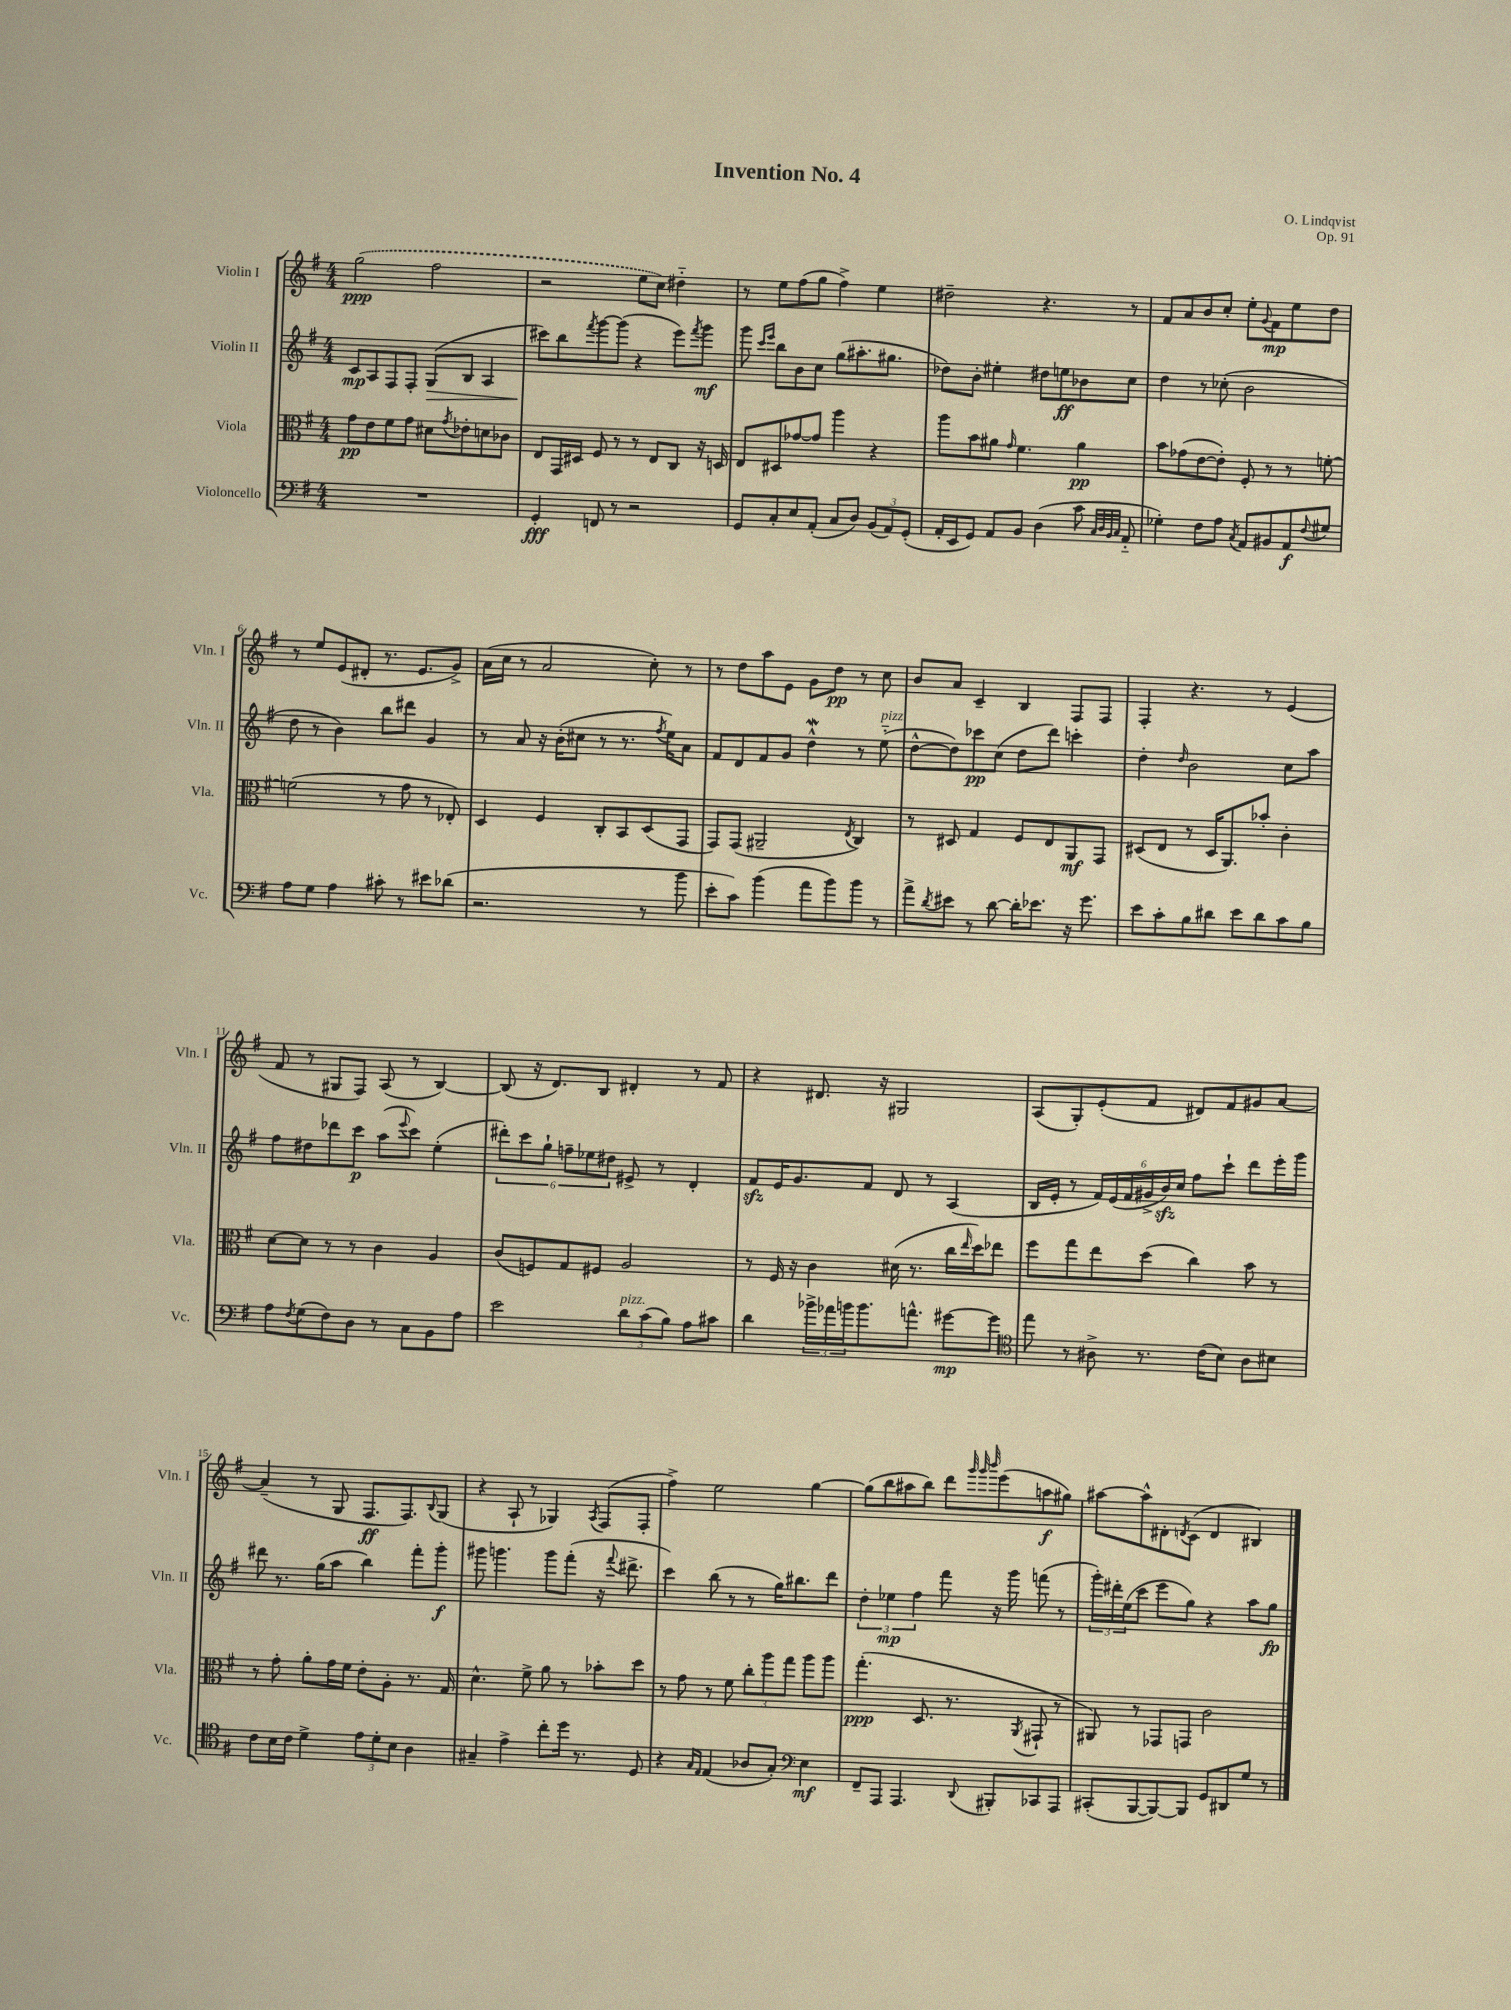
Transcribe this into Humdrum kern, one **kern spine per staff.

**kern	**dynam	**kern	**dynam	**kern	**dynam	**kern	**dynam
*part4	*part4	*part3	*part3	*part2	*part2	*part1	*part1
*staff4	*staff4	*staff3	*staff3	*staff2	*staff2	*staff1	*staff1
*I"Violoncello	*	*I"Viola	*	*I"Violin II	*	*I"Violin I	*
*I'Vc.	*	*I'Vla.	*	*I'Vln. II	*	*I'Vln. I	*
*clefF4	*	*clefC3	*	*clefG2	*	*clefG2	*
*k[f#]	*	*k[f#]	*	*k[f#]	*	*k[f#]	*
*M4/4	*	*M4/4	*	*M4/4	*	*M4/4	*
=1	=1	=1	=1	=1	=1	=1	=1
1r	.	8g\L	pp	8c/L	mp	(2gg\	ppp
.	.	8e\	.	8A/	.	.	.
.	.	8f#\	.	8F#/	.	.	.
.	.	8g\J	.	8F#'/J	.	.	.
!	!	!	!	!	!LO:HP:b	!	!
.	.	8d#X\L	.	(8G/L	>	2ff#\	.
.	.	8qg/	.	.	.	.	.
.	.	8e-X'\	.	8B/J	.	.	.
.	.	8dn\	.	4A/	.	.	.
.	.	8c-X\J	.	.	.	.	.
=2	=2	=2	=2	=2	=2	=2	=2
4GG'/	fff	8E/L	.	8ccc#X\L)	.	2r	.
.	.	16GG/L	.	8bb\	]	.	.
.	.	16D#X/JJ	.	.	.	.	.
.	.	.	.	8qfff#/	.	.	.
8FFn/	.	8F#/	.	[8ggg\	.	.	.
8r	.	8r	.	(8ggg\J]	.	.	.
2r	.	8r	.	4r	.	8ee\L	.
.	.	8E/L	.	.	.	8cc\J)	.
.	.	8C/J	.	8eee\L)	.	4dd#X\	.
.	.	.	.	8qfff#/	.	.	.
.	.	16r	.	8ggg\J	mf	.	.
.	.	16Dn/	.	.	.	.	.
=3	=3	=3	=3	=3	=3	=3	=3
8GG/L	.	8E/L	.	8ggg\	.	8r	.
.	.	.	.	16qqccc/LL	.	.	.
.	.	.	.	16qqeee/JJ	.	.	.
8C'/	.	8D#X/	.	8bb\L	.	8ee\L	.
8E/	.	[8g-X/	.	8b\	.	(8ff#\	.
(8AA'/J	.	8g-/J]	.	8cc\J	.	8gg\J	.
8C/L	.	4aa\	.	(8gg\L	.	4ff#^\)	.
8D/J)	.	.	.	8.aa#X'\	.	.	.
(12BB/L	.	4r	.	.	.	4ee\	.
.	.	.	.	8.gg#X\J	.	.	.
12AA/)	.	.	.	.	.	.	.
(12GG'/J	.	.	.	.	.	.	.
=4	=4	=4	=4	=4	=4	=4	=4
16AA'/LL	.	8aa\L	.	8dd-X\L)	.	2dd#X~\	.
16EE/J	.	.	.	.	.	.	.
8GG/J)	.	8b\	.	8b'\J	.	.	.
8AA/L	.	8a#X\J	.	4ee#X'\	.	.	.
.	.	16qqg/	.	.	.	.	.
8BB/J	.	4.f#\	.	.	.	.	.
(4D\	.	.	.	8dd#X\L	.	4.r	.
.	.	.	.	8een\	ff	.	.
8c\	.	4a#\	pp	8b-X\	.	.	.
32qqC/LLL	.	.	.	.	.	.	.
32qqD/	.	.	.	.	.	.	.
32qqBB/	.	.	.	.	.	.	.
32qqC/JJJ	.	.	.	.	.	.	.
8AA/	.	.	.	8cc\J	.	8r	.
=5	=5	=5	=5	=5	=5	=5	=5
4G-X'\)	.	8b\L	.	4dd\	.	8f#/L	.
.	.	(8g-X\	.	.	.	8a/	.
8F#\L	.	[8e\	.	8r	.	8b/	.
8A\J	.	8e'\J])	.	(8cc-X'\	.	8cc'/J	.
8qC/	.	.	.	.	.	.	.
8AA/L	.	8F#'/	.	2b\	.	8ee'\L	.
.	.	.	.	.	.	8qqg/	.
8BB#X/	.	8r	.	.	.	8f#\	mp
8AA/	f	8r	.	.	.	8ee\	.
8qqF#/	.	.	.	.	.	.	.
8G#X/J	.	[8fn'\	.	.	.	8dd\J	.
!!LO:LB:g=z
=6	=6	=6	=6	=6	=6	=6	=6
8A\L	.	(2fn\]	.	8dd\	.	8r	.
8G\J	.	.	.	8r	.	8ee/L	.
4A\	.	.	.	4b\)	.	(8e/	.
.	.	.	.	.	.	8d#X'/J	.
8c#X'\	.	8r	.	8bb\L	.	8.r	.
8r	.	8g\	.	8ddd#X\J	.	.	.
.	.	.	.	.	.	8.e/L	.
8e#X\L	.	8r	.	4g/	.	.	.
(8d-X\J	.	8E-X'/)	.	.	.	8g^/J)	.
=7	=7	=7	=7	=7	=7	=7	=7
2.r	.	4D/	.	8r	.	(16a\LL	.
.	.	.	.	.	.	16cc\JJ	.
.	.	.	.	8a/	.	8r	.
.	.	4F#/	.	16r	.	2a/	.
.	.	.	.	(16b'\KL	.	.	.
.	.	.	.	8cc#X\J	.	.	.
.	.	8C'/L	.	8r	.	.	.
.	.	8BB/	.	8.r	.	.	.
8r	.	(8D/	.	.	.	8cc'\)	.
.	.	.	.	8qff#/	.	.	.
.	.	.	.	16ee\KL)	.	.	.
8b\	.	8GG/J	.	8a\J	.	8r	.
=8	=8	=8	=8	=8	=8	=8	=8
8e'\L	.	8GG/L)	.	8f#/L	.	8r	.
8c\J)	.	(8GG/J	.	8d/	.	8dd\L	.
(4b\	.	2AA#X~/	.	8f#/	.	8aa\	.
.	.	.	.	8g/J	.	8e\J	.
8a\L	.	.	.	4ddW^^\	.	8g\L	.
8b\)	.	.	.	.	.	8dd\J	pp
.	.	8qE/	.	.	.	.	.
8b\J	.	4C/)	.	8r	.	8r	.
!	!	!	!	!LO:TX:a:i:t=pizz.	!	!	!
8r	.	.	.	(8ee\	.	8cc\	.
=9	=9	=9	=9	=9	=9	=9	=9
8a^\L	.	8r	.	[8dd^^\L	.	8b/L	.
8qd/	.	.	.	.	.	.	.
8e#X\J	.	8D#X/	.	8dd\])	.	8a/J	.
8r	.	4G/	.	8ccc-X\	pp	4c~/	.
[8d\	.	.	.	(8cc\J	.	.	.
16d'\KL]	.	8F#/L	.	8dd\L	.	4B/	.
8.e-X\J	.	.	.	.	.	.	.
.	.	8E/	.	8ddd\J)	.	.	.
16r	.	8AA/	mf	4cccn'\	.	8F#/L	.
8.g\	.	.	.	.	.	.	.
.	.	8GG/J	.	.	.	8F#/J	.
=10	=10	=10	=10	=10	=10	=10	=10
8e\L	.	(8D#X/L	.	4dd'\	.	4F#'/	.
8c'\	.	8E/J	.	.	.	.	.
.	.	.	.	16qqdd/	.	.	.
8B\	.	8r	.	2b\	.	4.r	.
8d#X\J	.	16D#/KL	.	.	.	.	.
.	.	8.AA/)	.	.	.	.	.
8e\L	.	.	.	.	.	.	.
8d#\	.	8b-X'/J	.	.	.	8r	.
8c\	.	4c'\	.	8cc\L	.	(4e/	.
8B\J	.	.	.	8aa\J	.	.	.
!!LO:LB:g=z
=11	=11	=11	=11	=11	=11	=11	=11
8A\L	.	[8d\L	.	8ff#\L	.	8f#/	.
8qF#/	.	.	.	.	.	.	.
(8G\	.	8d\J]	.	8dd#X\	.	8r	.
8F#\)	.	8r	.	8ddd-X\	.	8G#X/L	.
8D\J	.	8r	.	8ccc\J	p	8F#/J)	.
8r	.	4c\	.	(8aa\L	.	(8A/	.
.	.	.	.	8qqeee/	.	.	.
8C\L	.	.	.	8ccc\J)	.	8r	.
8BB\	.	4A/	.	(4ee'\	.	[4B/)	.
8A\J	.	.	.	.	.	.	.
=12	=12	=12	=12	=12	=12	=12	=12
2e\	.	(8c/L	.	12ddd#X'\L)	.	(8B/]	.
.	.	.	.	12ccc\	.	.	.
.	.	8Fn/)	.	.	.	16r	.
.	.	.	.	12gg`\J	.	.	.
.	.	.	.	.	.	8.d/L)	.
.	.	8G/	.	12ffn~\L	.	.	.
.	.	.	.	12ee-X\	.	.	.
.	.	8F#X/J	.	.	.	8B/J	.
.	.	.	.	12dd#X\J	.	.	.
!LO:TX:a:i:t=pizz.	!	!	!	!	!	!	!
12d\L	.	2A/	.	8e#X^/	.	4d#X'/	.
(12c\	.	.	.	.	.	.	.
.	.	.	.	8r	.	.	.
12B\J)	.	.	.	.	.	.	.
8A\L	.	.	.	4d'/	.	8r	.
8c#X\J	.	.	.	.	.	8f#/	.
=13	=13	=13	=13	=13	=13	=13	=13
4d\	.	8r	.	8f#zz/L	.	4r	.
.	.	16F#/	.	16e/K	.	.	.
.	.	16r	.	8.g/	.	.	.
24b-X^\LL	.	4c\	.	.	.	8.d#X/	.
24a-X\	.	.	.	.	.	.	.
24bn\J	.	.	.	.	.	.	.
8.b\	.	.	.	8f#/J	.	.	.
.	.	.	.	.	.	16r	.
.	.	(16d#X\	.	8d/	.	2G#X/	.
8.an^^\J	.	8.r	.	.	.	.	.
.	.	.	.	8r	.	.	.
[8g#X\L	mp	16cc\LL	.	(4A/	.	.	.
.	.	16qqee/	.	.	.	.	.
.	.	16dd\J)	.	.	.	.	.
8g#\J]	.	8ee-X\J	.	.	.	.	.
=14	=14	=14	=14	=14	=14	=14	=14
*clefC4	*	*	*	*	*	*	*
8ee\	.	8ff#\L	.	16B/LL	.	(8A/L	.
.	.	.	.	16e'/JJ	.	.	.
8r	.	8gg\	.	8r	.	8G'/)	.
8A#X^\	.	8ee\	.	24f#/LL)	.	(8e'/	.
.	.	.	.	(24e/	.	.	.
.	.	.	.	24f#/	.	.	.
8.r	.	(8dd\J	.	24g#X^/	.	8f#/J	.
.	.	.	.	24bzz/)	.	.	.
.	.	.	.	24cc/JJ	.	.	.
.	.	4cc\)	.	8ff#\L	.	8d#X/L)	.
(16c\KL	.	.	.	.	.	.	.
8B\J)	.	.	.	8ccc`\J	.	8f#/	.
8A#\L	.	8b\	.	8ddd\L	.	8g#X/	.
8B#X\J	.	8r	.	16eee'\L	.	[8a/J	.
.	.	.	.	16ggg\JJ	.	.	.
!!LO:LB:g=z
=15	=15	=15	=15	=15	=15	=15	=15
8c\L	.	8r	.	8ddd#X\	.	(4a~/]	.
16B\L	.	8g'\	.	8.r	.	.	.
16c\JJ	.	.	.	.	.	.	.
4d^\	.	8a'\L	.	.	.	8r	.
.	.	.	.	(16gg\KL	.	.	.
.	.	16g\L	.	8aa\J	.	8G/	.
.	.	16f#\JJ	.	.	.	.	.
12e\L	.	8e'\L	.	4bb\)	.	8.F#/L	ff
12d'\	.	.	.	.	.	.	.
.	.	8A'\J	.	.	.	.	.
12B\J	.	.	.	.	.	.	.
.	.	.	.	.	.	8.F#/)	.
4A\	.	8.r	.	8fff#'\L	.	.	.
.	.	.	.	.	.	8qqB/	.
.	.	.	.	8ggg'\J	f	(8G/J	.
.	.	16G/	.	.	.	.	.
=16	=16	=16	=16	=16	=16	=16	=16
4G#X~/	.	4.d^^\	.	8ggg#X\	.	4r	.
.	.	.	.	4.gggn\	.	.	.
4e^\	.	.	.	.	.	8A`/	.
.	.	8f#^\	.	.	.	8r	.
8cc'\L	.	8a\	.	8ggg\L	.	4G-X/)	.
16dd\Jk	.	8r	.	(8fff#'\J	.	.	.
8.r	.	.	.	.	.	.	.
.	.	.	.	.	.	8qA/	.
.	.	8b-X'\L	.	16r	.	(8F#/L	.
.	.	.	.	8qqfff#/	.	.	.
.	.	.	.	8.ddd#X^\	.	.	.
8D/	.	8dd\J	.	.	.	8F#'/J	.
=17	=17	=17	=17	=17	=17	=17	=17
4r	.	8r	.	4ccc\)	.	4ff#^\)	.
.	.	8g\	.	.	.	.	.
16qqG/LL	.	.	.	.	.	.	.
16qqE/JJ	.	.	.	.	.	.	.
(4E/	.	8r	.	(8bb\	.	2ee\	.
.	.	8f#\	.	8r	.	.	.
8A-X/L	.	12cc'\L	.	8r	.	.	.
.	.	12aa\	.	.	.	.	.
8G'/J)	.	.	.	16gg\KL)	.	.	.
.	.	12gg\J	.	.	.	.	.
.	.	.	.	8.bb#X\	.	.	.
*clefF4	*	*	*	*	*	*	*
4E\	mf	8aa\L	.	.	.	[4gg\	.
.	.	8aa\J	.	8ddd\J	.	.	.
=18	=18	=18	=18	=18	=18	=18	=18
8FF#~/L	.	(4.gg'\	ppp	6dd'\	.	(8gg\L]	.
8AAA/J	.	.	.	.	.	8bb\	.
.	.	.	.	6ee-X\	mp	.	.
4.AAA/	.	.	.	.	.	8aa#X\	.
.	.	.	.	6ff#\	.	.	.
.	.	8.D/	.	.	.	8bb\J)	.
.	.	.	.	8fff#\	.	8ddd\L	.
.	.	8.r	.	.	.	.	.
.	.	.	.	.	.	32qqggg/	.
.	.	.	.	.	.	32qqggg/	.
8qqDD/	.	.	.	.	.	32qqbbb/	.
8BBB#X'/L	.	.	.	16r	.	(8eee\	.
.	.	.	.	16ggg\	.	.	.
.	.	8qAA/	.	.	.	.	.
8CC-X/	.	8GG#X`/	.	(8fffn\	.	8aan\	f
8AAA/J	.	8r	.	8r	.	8gg#X\J)	.
=19	=19	=19	=19	=19	=19	=19	=19
(8CC#X'/L	.	8AA#X/)	.	24ggg'\LL)	.	[8aa#X\L	.
.	.	.	.	24ddd#X'\	.	.	.
.	.	.	.	(24ee\J	.	.	.
[8BBB/	.	8r	.	8ccc\J	.	8aa#^^\]	.
8BBB/_)	.	8GG-X/L	.	8eee\L	.	8d#X'\	.
.	.	.	.	.	.	8qdn/	.
8BBB/J]	.	8GGn/J	.	8gg\J)	.	(8c\J	.
8GG/L	.	2c\	.	4r	.	4d/	.
8DD#X/	.	.	.	.	.	.	.
8G/J	.	.	.	8aa\L	.	4B#X/)	.
8r	.	.	.	8gg\J	fp	.	.
==	==	==	==	==	==	==	==
*-	*-	*-	*-	*-	*-	*-	*-
